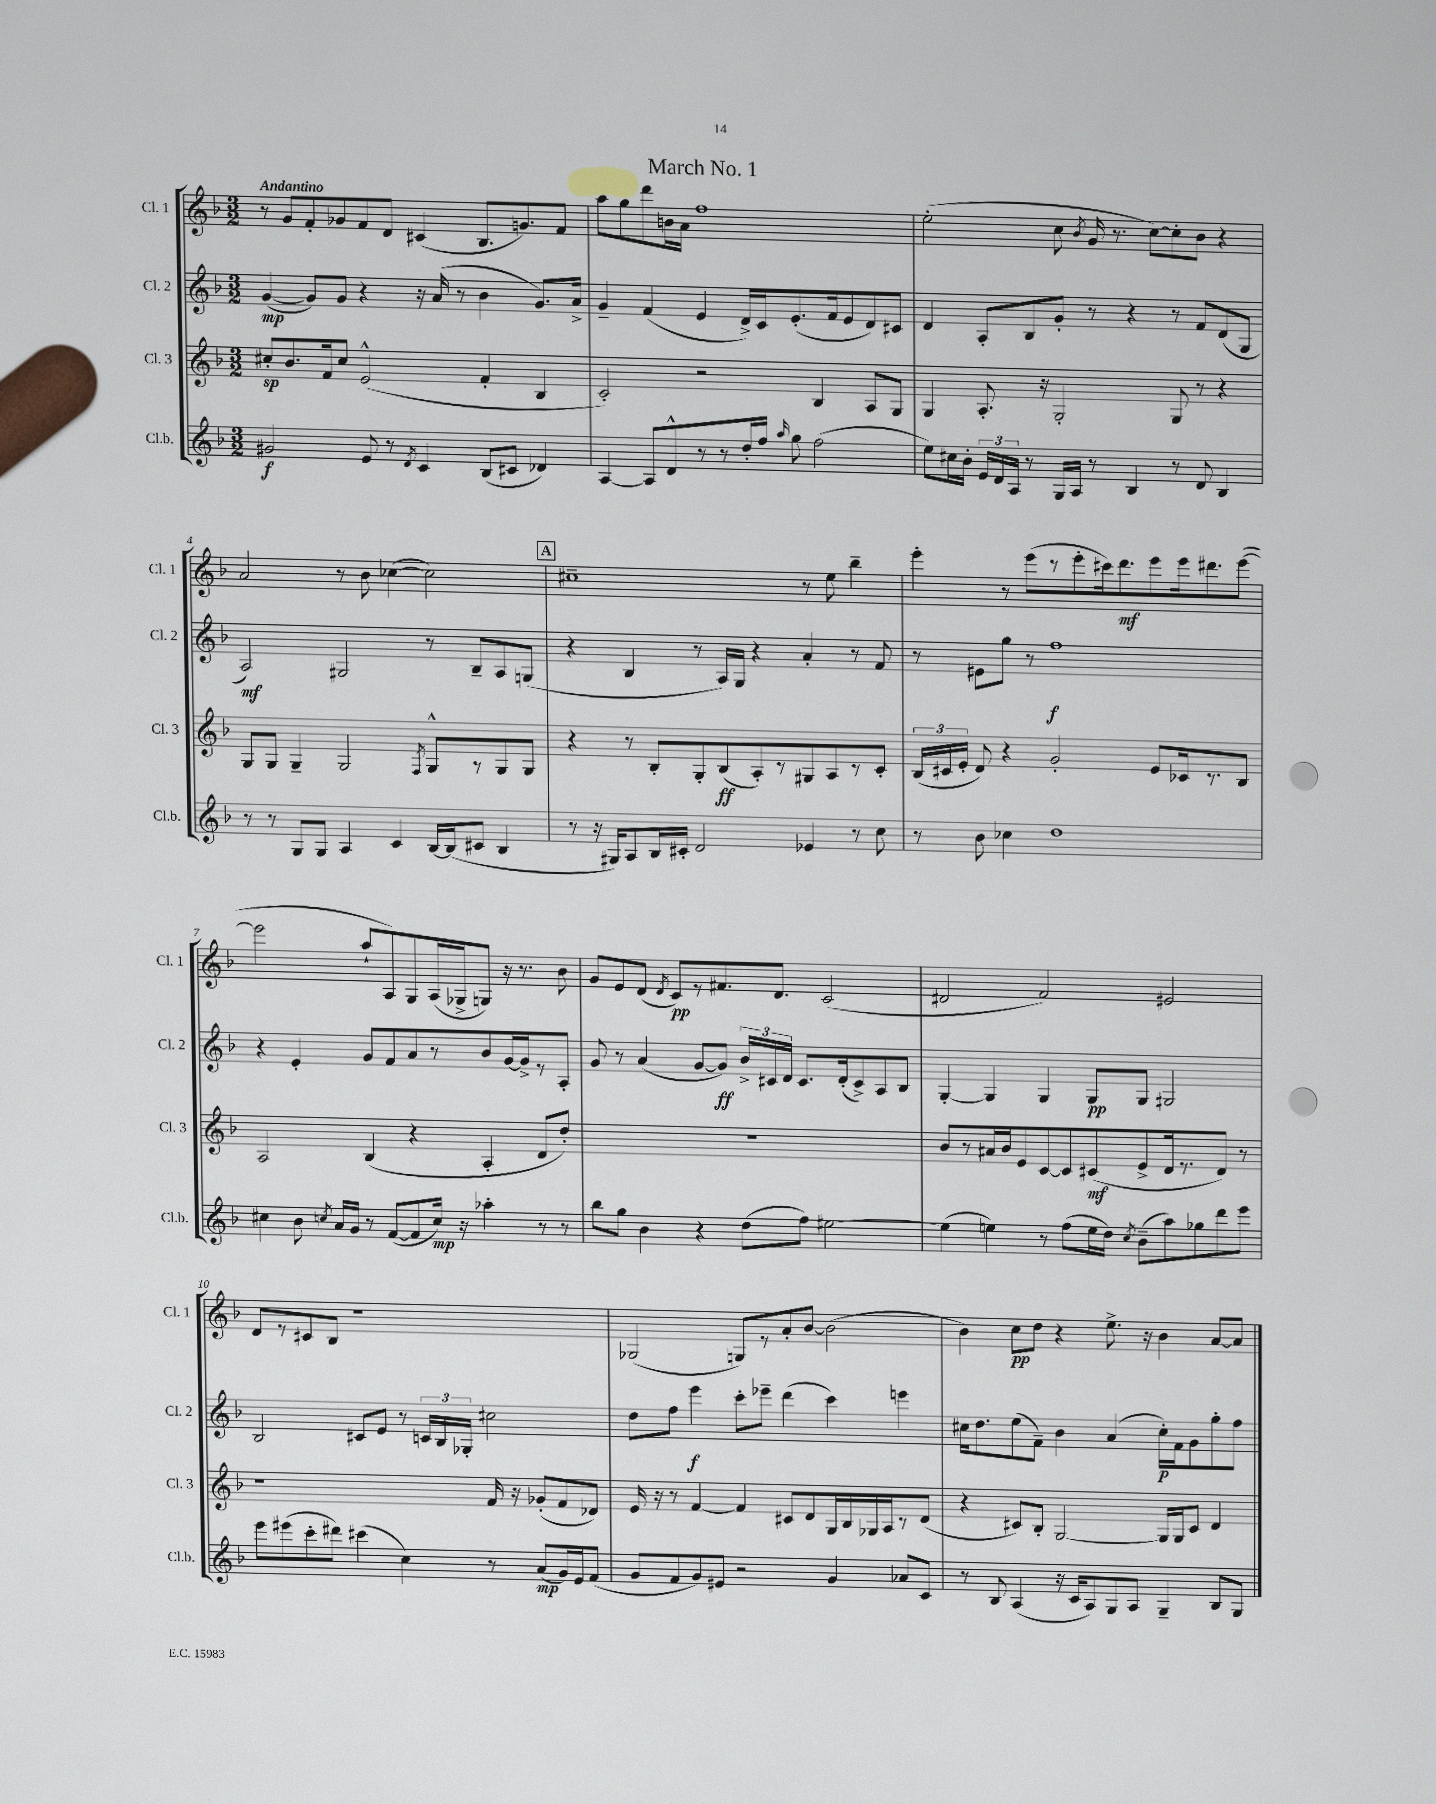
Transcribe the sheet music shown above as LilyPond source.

\header { title = "March No. 1" }
<<
\new StaffGroup <<
\new Staff = "s0" \with { instrumentName = "Cl. 1" shortInstrumentName = "Cl. 1" } {
    \clef treble \key f \major \numericTimeSignature \time 3/2 \tempo "Andantino"
    \autoBeamOff r8 g'8[ f'8-. ges'8 f'8 d'8] cis'4( bes8.[ g'8.) f'8] |
    a''8[ g''8 d'''8 b'16 a'16] f''1 |
    e''2-.( c''8 \acciaccatura { bes'8 } g'16 r8. c''8[~) c''8-. bes'8] r4 |
    a'2 r8 bes'8 ces''4~( ces''2) |
    \mark \markup { \box "A" } cis''1-- r8 e''8 bes''4-- |
    e'''4-. r8 e'''8[( r8 e'''8-. cis'''16) d'''8.\mf e'''8 e'''16 dis'''8. e'''8]~( |
    e'''2 a''8[-! a8) g8 a16( ges16-> g8]) r16 r8. bes'8 |
    g'8[ e'8 d'8]( \acciaccatura { d'8 } c'8[\pp) r8 fis'8. d'8.] c'2( |
    dis'2 f'2) eis'2 |
    d'8[ r8 cis'8 bes8] r1 |
    ges2( g8[) r8 a'8-. bes'8]~ bes'2( |
    bes'4) c''8[\pp d''8] r4 e''8.-> r16 bes'4 a'8[~ a'8] \bar "|." |
}
\new Staff = "s1" \with { instrumentName = "Cl. 2" shortInstrumentName = "Cl. 2" } {
    \clef treble \key f \major \numericTimeSignature \time 3/2
    \autoBeamOff g'4~\mp( g'8[) g'8] r4 r16 a'16( r8 bes'4 g'8.[) a'16]-> |
    g'4-- f'4( e'4 d'16[->) c'16 e'8.-.( f'16 e'8 d'8) cis'8] |
    d'4 a8[-. bes8 g'8]-. r8 r4 r8 f'8[ d'8( g8] |
    a2\mf) gis2 r8 bes8[-- a8 g8]( |
    \mark \markup { \box "A" } r4 bes4 r8 a16[) g16] r4 a'4-. r8 f'8 |
    r8 eis'8[ g''8] r8 f''1\f |
    r4 e'4-. g'8[ f'8 a'8 r8 bes'8 g'16~ g'16-> r8 a8]-. |
    g'8 r8 a'4( g'8[~ g'8]\ff) \tuplet 3/2 { bes'16[-> cis'16 d'16] } cis'8.[ d'16-.( cis'8->) a8 bes8] |
    g4~-. g4 g4 g8[\pp g8] gis2 |
    bes2 cis'8[ e'8] r8 \tuplet 3/2 { c'16[ bes16 ges16]-. } cis''2 |
    d''8[ f''8] e'''4\f c'''8[-. ees'''8]-- d'''4( c'''4) e'''4 |
    cis''16[ d''8. e''8( f'8]--) bes'4 a'4( cis''16[-.\p) f'16 g'8 g''8-. f''8] \bar "|." |
}
\new Staff = "s2" \with { instrumentName = "Cl. 3" shortInstrumentName = "Cl. 3" } {
    \clef treble \key f \major \numericTimeSignature \time 3/2
    \autoBeamOff cis''8[-.\sp bes'8. f'16 cis''8] e'2-^( f'4-. bes4 |
    c'2-.) r2 bes4 a8[ g8] |
    g4 a8.-. r16 g2-. g8 r8 r4 |
    g8[ g8] g4-- g2 \acciaccatura { f8 } g8[-^ r8 g8 g8] |
    \mark \markup { \box "A" } r4 r8 bes8[-. g8-. bes8\ff( a8-.) r8 gis8 a8 r8 c'8]-. |
    \tuplet 3/2 { bes16[( cis'16 e'16]-. } d'8) r4 g'2-. e'8[ ces'16 r8. bes8] |
    a2 bes4( r4 a4-. d'8[ d''8]-.) |
    R1. |
    bes'8[ r8 ais'16 bes'16 e'8 c'8~ c'8 cis'8\mf( e'8-> d'16 r8. d'8]) r8 |
    r1 f'16 r16 ges'8[-.( f'8 des'8]) |
    e'16 r16 r8 f'4~ f'4 cis'8[ d'8 g16 bes16 ges16 a16 r8 d'8]( |
    r4 cis'8[) bes8]-. g2~ g16[ g16 cis'8] d'4 \bar "|." |
}
\new Staff = "s3" \with { instrumentName = "Cl.b." shortInstrumentName = "Cl.b." } {
    \clef treble \key f \major \numericTimeSignature \time 3/2
    \autoBeamOff gis'2\f e'8 r8 \acciaccatura { d'8 } c'4 bes8[( cis'8] des'4) |
    a4~ a8[ d'8-^ r8 r8 d''16-. f''16] \grace { a''16 } g''8 f''2( |
    e''8[) cis''16 bes'16]-. \tuplet 3/2 { e'16[ d'16 a16] } r8 g16[ a16] r8 bes4 r8 d'8 bes4 |
    r8 r8 g8[ g8] a4 c'4 bes16[~ bes16( cis'8] bes4 |
    \mark \markup { \box "A" } r8 r16 gis16[) a8 bes16 cis'16]-. d'2 ees'4 r8 c''8 |
    r8 bes'8 ces''4 d''1 |
    cis''4 bes'8 \acciaccatura { c''8 } a'16[ g'16] r8 f'8[~( f'8 c''16]\mp) r16 aes''4-. r8 r8 |
    bes''8[ g''8] bes'4 r4 d''8[( f''8]) eis''2~ |
    eis''4( e''4) r8 f''8[( e''16 d''16]) \acciaccatura { c''8 } bes'8[--( a''8) ges''8 d'''8 e'''8] |
    e'''8[ eis'''8( c'''8-. dis'''8]) cis'''4( c''4) r8 a'8[\mp( g'16) e'16 f'8]( |
    g'8[ f'8 g'8) eis'8] r2 g'4 aes'8[ c'8] |
    r8 bes8 a4( r16 c'16[ a8) g8 a8] g4-- bes8[ g8] \bar "|." |
}
>>
>>
